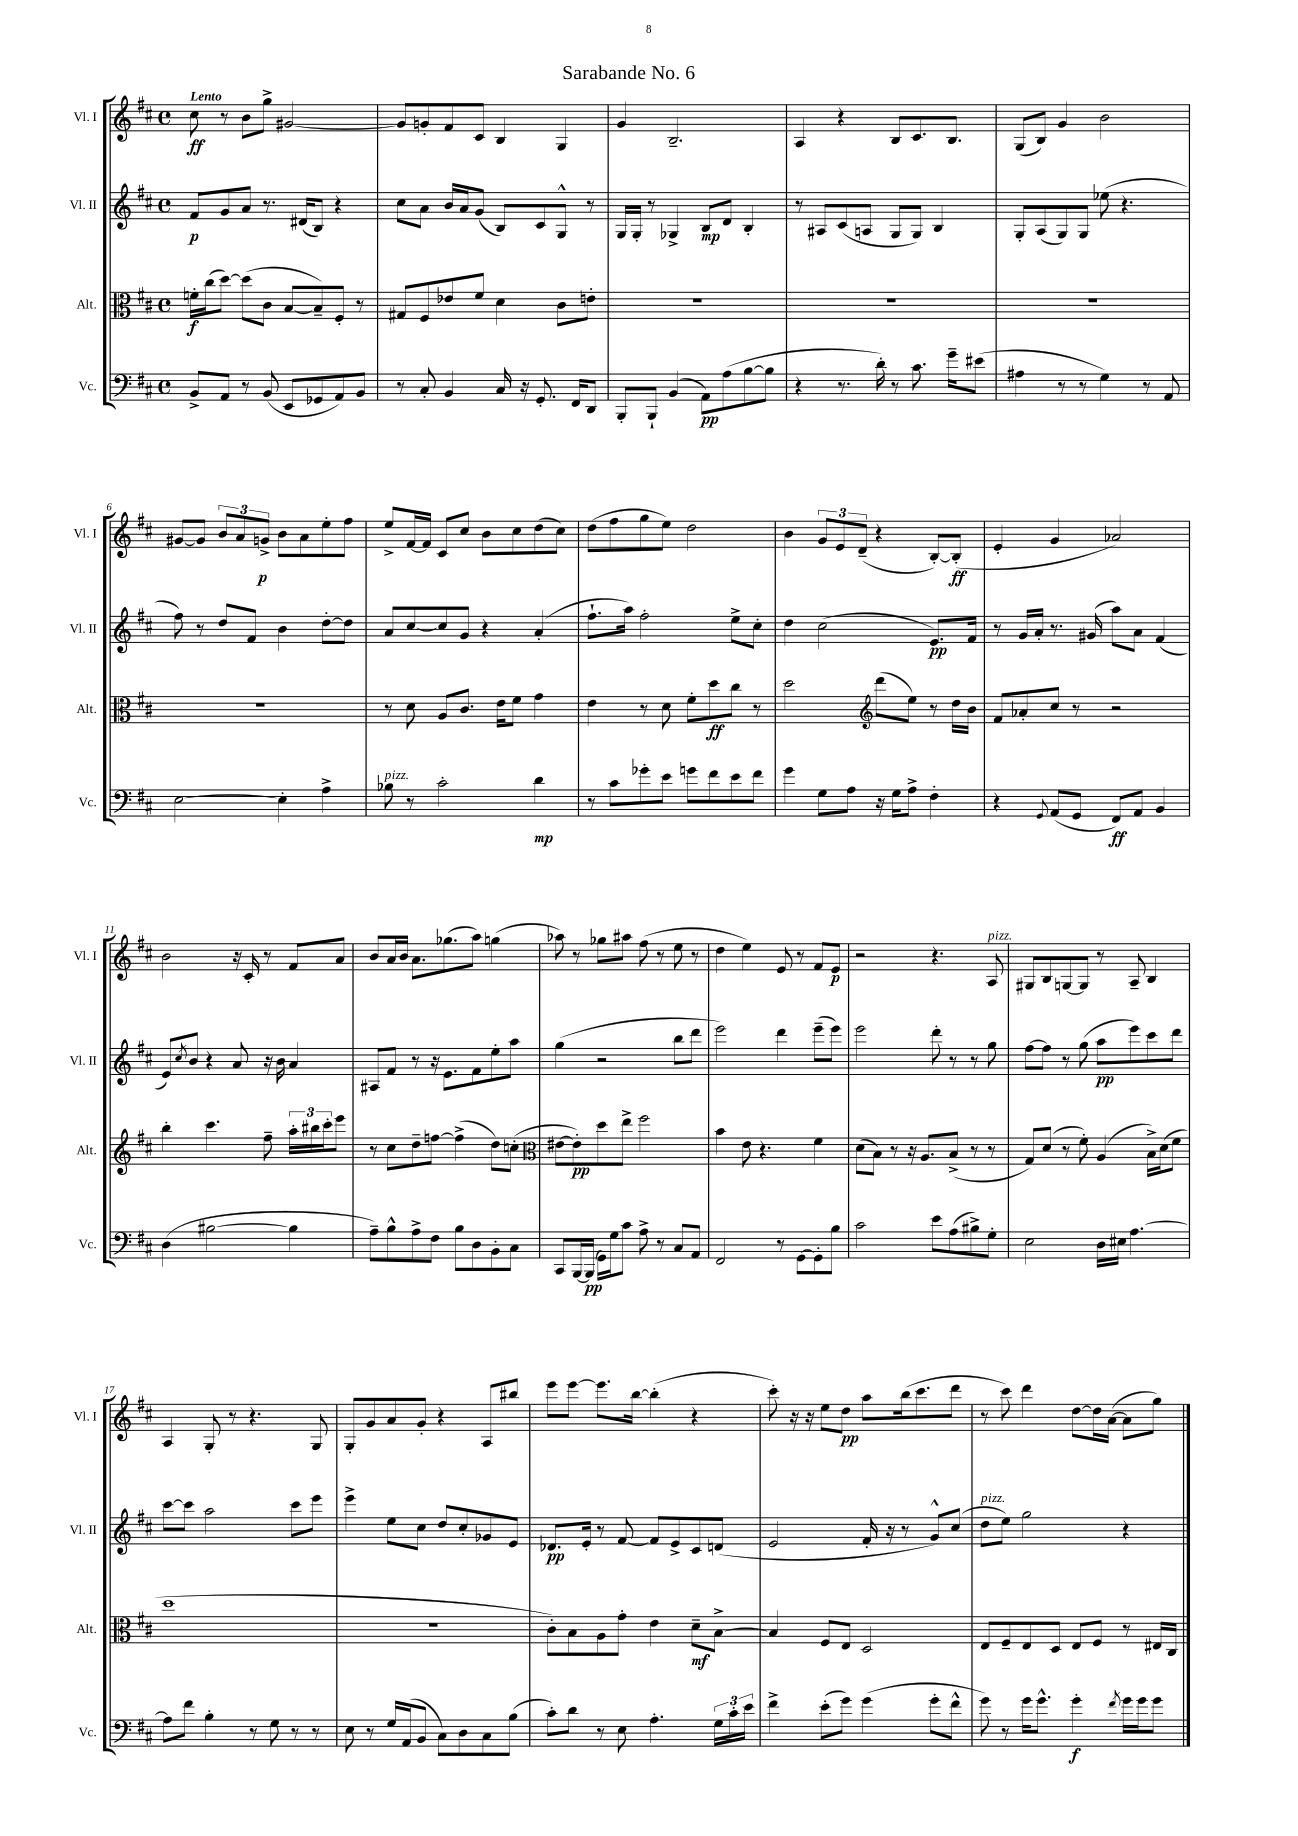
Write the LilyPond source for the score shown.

\header { title = "Sarabande No. 6" }
<<
\new StaffGroup <<
\new Staff = "s0" \with { instrumentName = "Vl. I" shortInstrumentName = "Vl. I" } {
    \clef treble \key d \major \defaultTimeSignature \time 4/4 \tempo "Lento"
    cis''8\ff r8 b'8 g''8-> gis'2~ |
    gis'8 g'8-. fis'8 cis'8 b4 g4 |
    g'4 b2.-- |
    a4 r4 b8 cis'8. b8. |
    g8( b8) g'4 b'2 |
    gis'8~ gis'8 \tuplet 3/2 { b'8 a'8 g'8->\p } b'8 a'8 e''8-. fis''8 |
    e''8-> fis'16~ fis'16 cis'8 cis''8 b'8 cis''8 d''8( cis''8) |
    d''8( fis''8 g''8 e''8) d''2 |
    b'4 \tuplet 3/2 { g'8 e'8 d'8--( } r4 b8~-.) b8-.\ff( |
    e'4-. g'4 aes'2) |
    b'2 r16 cis'16-. r8 fis'8 a'8 |
    b'8 a'16 b'16 a'8. ges''8.( a''8) g''4( |
    aes''8) r8 ges''8 ais''8 fis''8( r8 e''8 r8 |
    d''4 e''4) e'8 r8 fis'8 e'8\p |
    r2 r4. a8^\markup { \italic "pizz." } |
    gis8 b8 g8~ g8 r8 a8-- b4 |
    a4 g8-. r8 r4. g8 |
    g8-. g'8 a'8 g'8-. r4 a8 bis''8 |
    e'''8 e'''8~ e'''8. b''16~ b''4-.( r4 |
    cis'''8-.) r16 r16 e''8 d''8\pp a''8 b''16( cis'''8. d'''8 |
    r8 cis'''8) d'''4 d''8~ d''16 a'16~( a'8 g''8) \bar "|." |
}
\new Staff = "s1" \with { instrumentName = "Vl. II" shortInstrumentName = "Vl. II" } {
    \clef treble \key d \major \defaultTimeSignature \time 4/4
    fis'8\p g'8 a'8 r8. dis'16( b8) r4 |
    cis''8 a'8 b'16 a'16 g'8( b8) cis'8 g8-^ r8 |
    g16 g16-. r8 ges4-> b8\mp d'8 b4-. |
    r8 ais8 cis'8( a8 g8 g8) b4 |
    g8-. a8( g8) g8 ees''8( r4. |
    fis''8) r8 d''8 fis'8 b'4 d''8~-. d''8 |
    a'8 cis''8~ cis''8 g'8 r4 a'4-.( |
    fis''8.-! a''16) fis''2-. e''8-> cis''8-. |
    d''4 cis''2( e'8.\pp) fis'16 |
    r8 g'16 a'16-. r8. gis'16( a''8) a'8 fis'4( |
    e'8) \acciaccatura { cis''8 } b'8 r4 a'8 r16 b'16 a'4 |
    ais8 fis'8 r8 r16 e'8. fis'8 e''8-. a''8 |
    g''4( r2 b''8 d'''8 |
    e'''2) d'''4 e'''8--( e'''8) |
    e'''2 d'''8-. r8 r8 g''8 |
    fis''8~ fis''8 r8 g''8( a''8\pp e'''8) cis'''8 d'''8 |
    cis'''8~ cis'''8 a''2 cis'''8 e'''8 |
    e'''4-> e''8 cis''8 d''8 cis''8-. ges'8 e'8 |
    des'8.\pp e'16-. r8 fis'8~ fis'8 e'8-> cis'8 d'8( |
    e'2 fis'16-. r16 r8 g'8-^) cis''8( |
    d''8^\markup { \italic "pizz." } e''8) g''2 r4 \bar "|." |
}
\new Staff = "s2" \with { instrumentName = "Alt." shortInstrumentName = "Alt." } {
    \clef alto \key d \major \defaultTimeSignature \time 4/4
    f'16-.\f cis''16( d''8~) d''8( cis'8 b8~ b8--) fis8-. r8 |
    gis8 fis8 ees'8 fis'8 d'4 cis'8 e'8-. |
    R1 |
    R1 |
    R1 |
    R1 |
    r8 d'8 a8 cis'8. e'16 fis'8 g'4 |
    e'4 r8 d'8 fis'8-. d''8\ff cis''8 r8 |
    d''2 \clef treble d'''8( e''8) r8 d''16 b'16 |
    fis'8 aes'8-. cis''8 r8 r2 |
    b''4-. cis'''4. fis''8-- \tuplet 3/2 { a''16-. bis''16 cis'''16-. } e'''8 |
    r8 cis''8 d''8-- f''8~ f''4->( d''8) c''8-.( |
    \clef alto eis'8~ eis'8-.\pp) d''8 e''8-> fis''2 |
    b'4 e'8 r4. fis'4 |
    d'8( b8) r8 r16 a8. b8->( r8 r8 |
    g8) d'8( r8 fis'8-.) a4( b16->) d'16( fis'8 |
    d''1 |
    R1 |
    cis'8-.) b8 a8 g'8-. e'4 d'8--\mf b8~-> |
    b4 fis8 e8 d2 |
    e8 fis8-- e8 d8 e8 fis8 r8 eis16 cis16 \bar "|." |
}
\new Staff = "s3" \with { instrumentName = "Vc." shortInstrumentName = "Vc." } {
    \clef bass \key d \major \defaultTimeSignature \time 4/4
    b,8-> a,8 r8 b,8( e,8 ges,8 a,8) b,8 |
    r8 cis8-. b,4 cis16 r16 g,8.-. fis,16 d,8 |
    b,,8-. b,,8-! b,4( a,8\pp) a8( b8~ b8 |
    r4 r8. d'16-.) r8 cis'8. g'16-- eis'8( |
    ais4 r8 r8 g4) r8 a,8 |
    e2~ e4-. a4-> |
    bes8^\markup { \italic "pizz." } r8 cis'2-. d'4\mp |
    r8 cis'8 ges'8-. e'8 g'8 fis'8 e'8 fis'8 |
    g'4 g8 a8 r16 g16 a8-> fis4-. |
    r4 \appoggiatura { g,8 } a,8( g,8 fis,8\ff) a,8 b,4 |
    d4( bis2~ bis4 |
    a8--) b8-^ a8-> fis8 b8 d8 b,8-. cis8 |
    cis,8 b,,16~ b,,16\pp( g,16) g16 cis'8 a8-> r8 cis8 a,8 |
    fis,2 r8 g,8~ g,8-. b8 |
    cis'2 e'8 a8( bis8->) g8-. |
    e2 d16 eis16 a4.~ |
    a8 fis'8 b4-. r8 g8 r8 r8 |
    e8 r8 g16 a,16( b,8 cis8) d8 cis8 b8( |
    cis'8-.) d'8 r8 e8 a4.-. \tuplet 3/2 { g16 cis'16-. e'16 } |
    fis'4-> e'8-.( g'8) g'4( g'8-. fis'8-^ |
    g'8) r8 g'16 g'8.-^ g'4-.\f \acciaccatura { fis'8 } g'16 g'16 g'8 \bar "|." |
}
>>
>>
